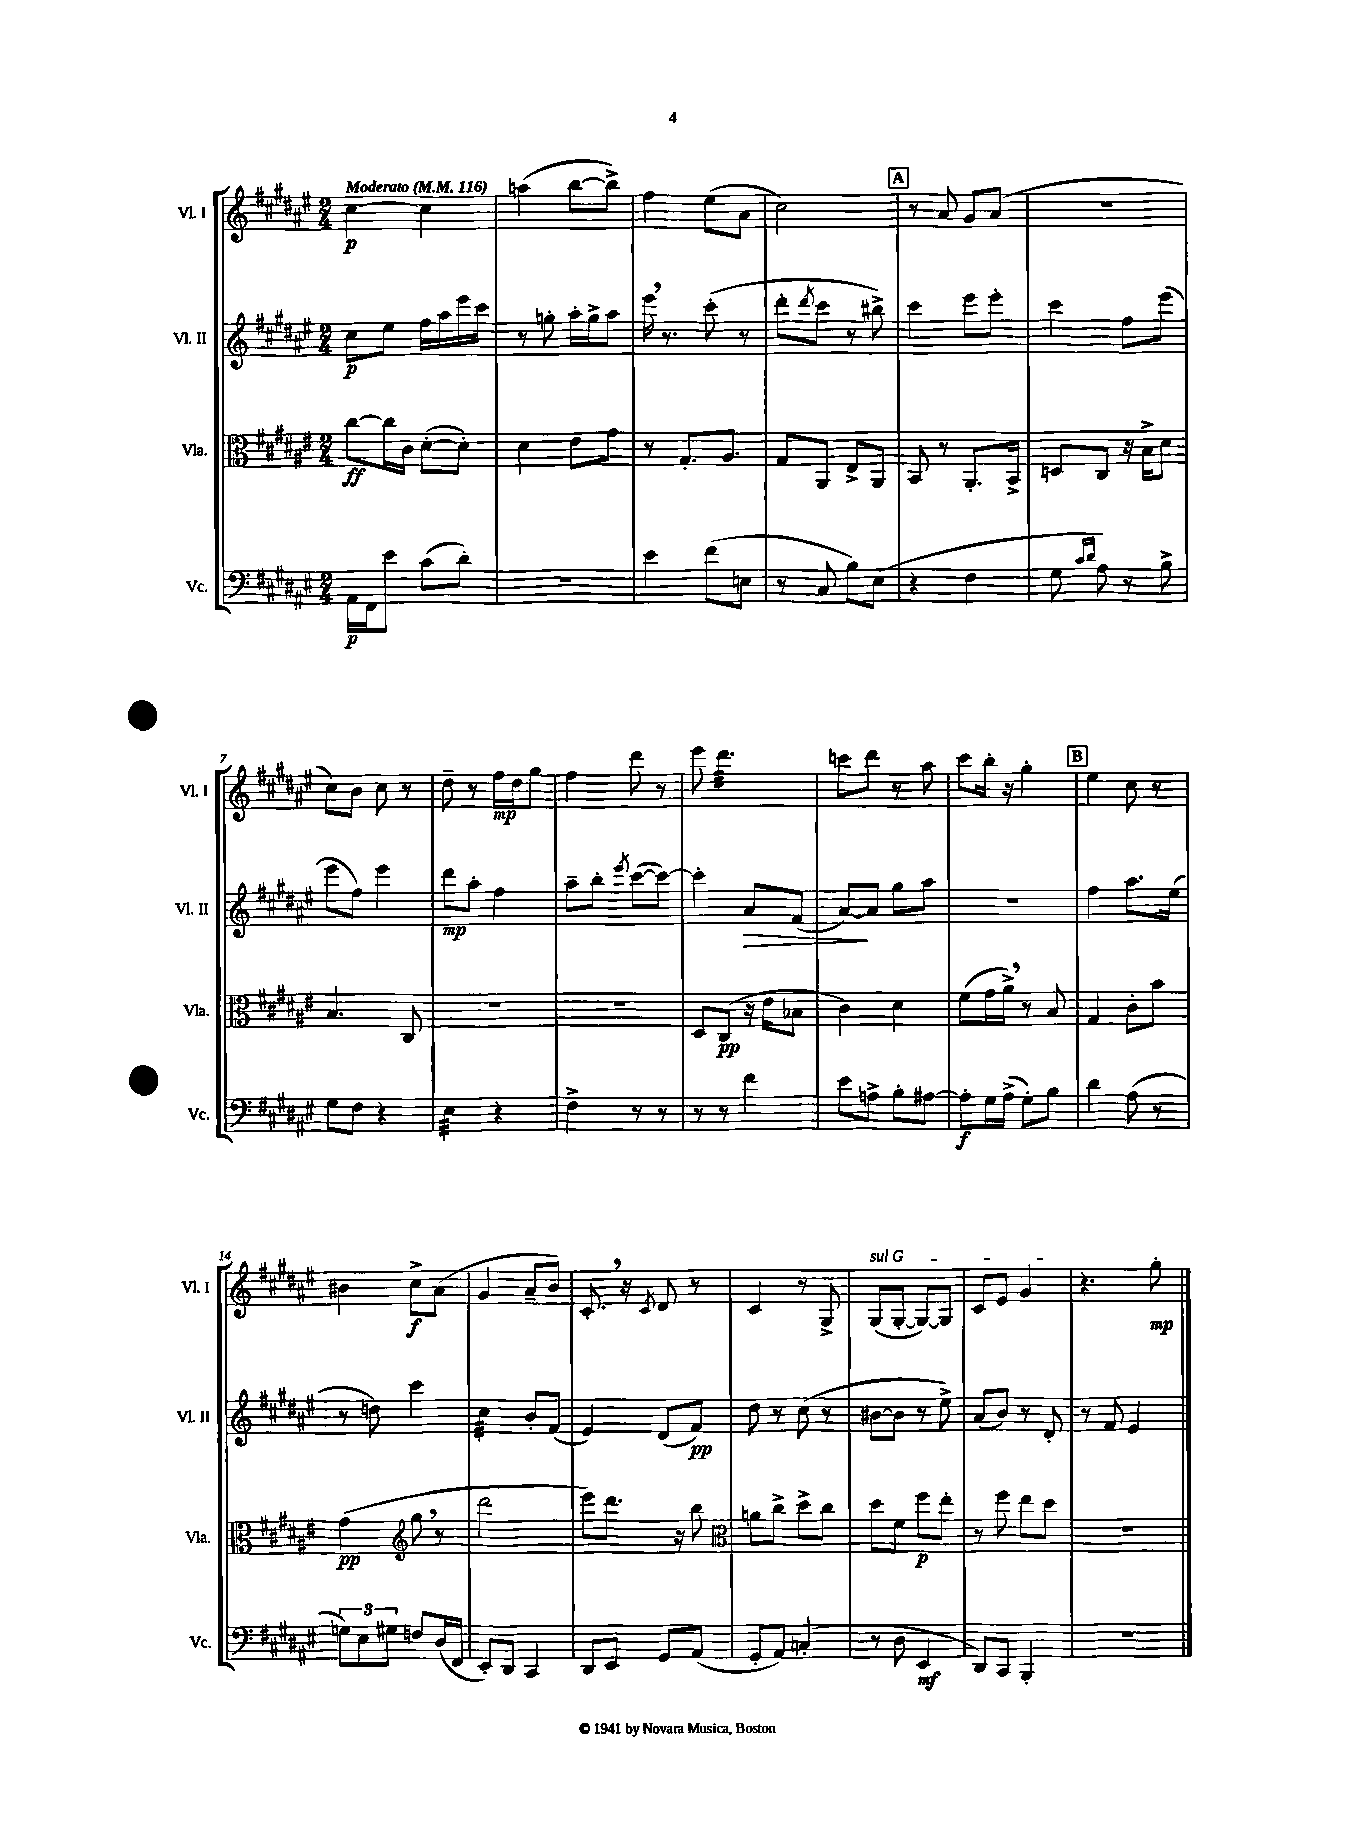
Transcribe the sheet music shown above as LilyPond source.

<<
\new StaffGroup <<
\new Staff = "s0" \with { instrumentName = "Vl. I" shortInstrumentName = "Vl. I" } {
    \clef treble \key fis \major \numericTimeSignature \time 2/4 \tempo "Moderato" 4 = 116
    cis''4~\p cis''4 |
    a''4( b''8~ b''8->) |
    fis''4 eis''8( ais'8 |
    cis''2) |
    \mark \markup { \box "A" } r8 ais'8 gis'8 ais'8( |
    r2 |
    cis''8) b'8 cis''8 r8 |
    dis''8-- r8 fis''16\mp dis''16 gis''8 |
    fis''4 dis'''8 r8 |
    eis'''8 dis'''4.:32 |
    c'''8 dis'''8 r8 ais''8 |
    cis'''8 b''16-. r16 gis''4-. |
    \mark \markup { \box "B" } eis''4 cis''8 r8 |
    bis'4 cis''8->\f ais'8( |
    gis'4 ais'8-- b'8) |
    cis'8.-. \breathe r16 \acciaccatura { cis'8 } dis'8 r8 |
    cis'4 r8 gis8-> |
    \once \override TextSpanner.bound-details.left.text = \markup { \italic "sul G" } gis8\startTextSpan( gis8~-. gis8~) gis8 |
    cis'8 eis'8 gis'4\stopTextSpan |
    r4. gis''8-.\mp \bar "|." |
}
\new Staff = "s1" \with { instrumentName = "Vl. II" shortInstrumentName = "Vl. II" } {
    \clef treble \key fis \major \numericTimeSignature \time 2/4
    cis''8\p eis''8 fis''16 ais''16 eis'''16 cis'''16 |
    r8 g''8-. ais''16-. g''16-> ais''8 |
    eis'''16 \breathe r8. cis'''8-.( r8 |
    dis'''8-. \acciaccatura { dis'''8 } cis'''8 r8 bis''8->) |
    \mark \markup { \box "A" } cis'''4 eis'''8 eis'''8-. |
    cis'''4 fis''8 eis'''8( |
    eis'''8 fis''8) eis'''4 |
    dis'''8\mp ais''8-. fis''4 |
    ais''8-- b''8-. \acciaccatura { eis'''8 } cis'''8~( cis'''8~) |
    cis'''4-. ais'8\> fis'8( |
    ais'8~\!) ais'8 gis''8 ais''8 |
    r2 |
    \mark \markup { \box "B" } fis''4 ais''8. eis''16( |
    r8 d''8) cis'''4 |
    cis''4:32 b'8-. fis'8( |
    eis'4) dis'8( fis'8\pp) |
    dis''8 r8 cis''8( r8 |
    bis'8~ bis'8 r8 eis''8->) |
    ais'8( b'8) r8 dis'8-. |
    r8 fis'8 eis'4 \bar "|." |
}
\new Staff = "s2" \with { instrumentName = "Vla." shortInstrumentName = "Vla." } {
    \clef alto \key fis \major \numericTimeSignature \time 2/4
    cis''8~\ff cis''16 cis'16 dis'8~-.( dis'8-.) |
    dis'4 eis'8 gis'8 |
    r8 gis8.-. ais8. |
    gis8 ais,8 eis8-> ais,8 |
    \mark \markup { \box "A" } b,8 r8 ais,8.-. b,16-> |
    d8 cis8 r16 b16-> dis'8 |
    b4. cis8 |
    r2 |
    R2 |
    dis8 cis8\pp( r16 eis'16 bes8 |
    cis'4) dis'4 |
    fis'8( gis'16 ais'16->) \breathe r8 b8 |
    \mark \markup { \box "B" } gis4 cis'8-. b'8 |
    gis'4\pp( \clef treble gis''8 \breathe r8 |
    dis'''2 |
    eis'''8) dis'''8. r16 b''8 |
    \clef alto a'8 cis''8-> dis''8-> cis''8 |
    dis''8 fis'8 fis''8\p eis''8-. |
    r8 fis''8 eis''8 dis''8 |
    r2 \bar "|." |
}
\new Staff = "s3" \with { instrumentName = "Vc." shortInstrumentName = "Vc." } {
    \clef bass \key fis \major \numericTimeSignature \time 2/4
    ais,16\p fis,16 eis'8 cis'8( dis'8-.) |
    R2 |
    eis'4 fis'8( e8 |
    r8 cis8 b8) eis8( |
    \mark \markup { \box "A" } r4 fis4 |
    gis8 \grace { cis'16 dis'16 } ais8) r8 b8-> |
    gis8 fis8 r4 |
    eis4:32 r4 |
    fis4-> r8 r8 |
    r8 r8 fis'4 |
    eis'8 a8-> b8-. ais8~ |
    ais8-.\f gis16 ais16->( gis8-.) b8 |
    \mark \markup { \box "B" } dis'4 ais8( r8 |
    \tuplet 3/2 { g8) eis8 gis8 } f8 dis16( fis,16 |
    eis,8-.) dis,8 cis,4 |
    dis,8 eis,8 gis,8 ais,8( |
    gis,8-. ais,8) c4-.( |
    r8 dis8 eis,4\mf |
    dis,8) cis,8 b,,4-. |
    R2 \bar "|." |
}
>>
>>
